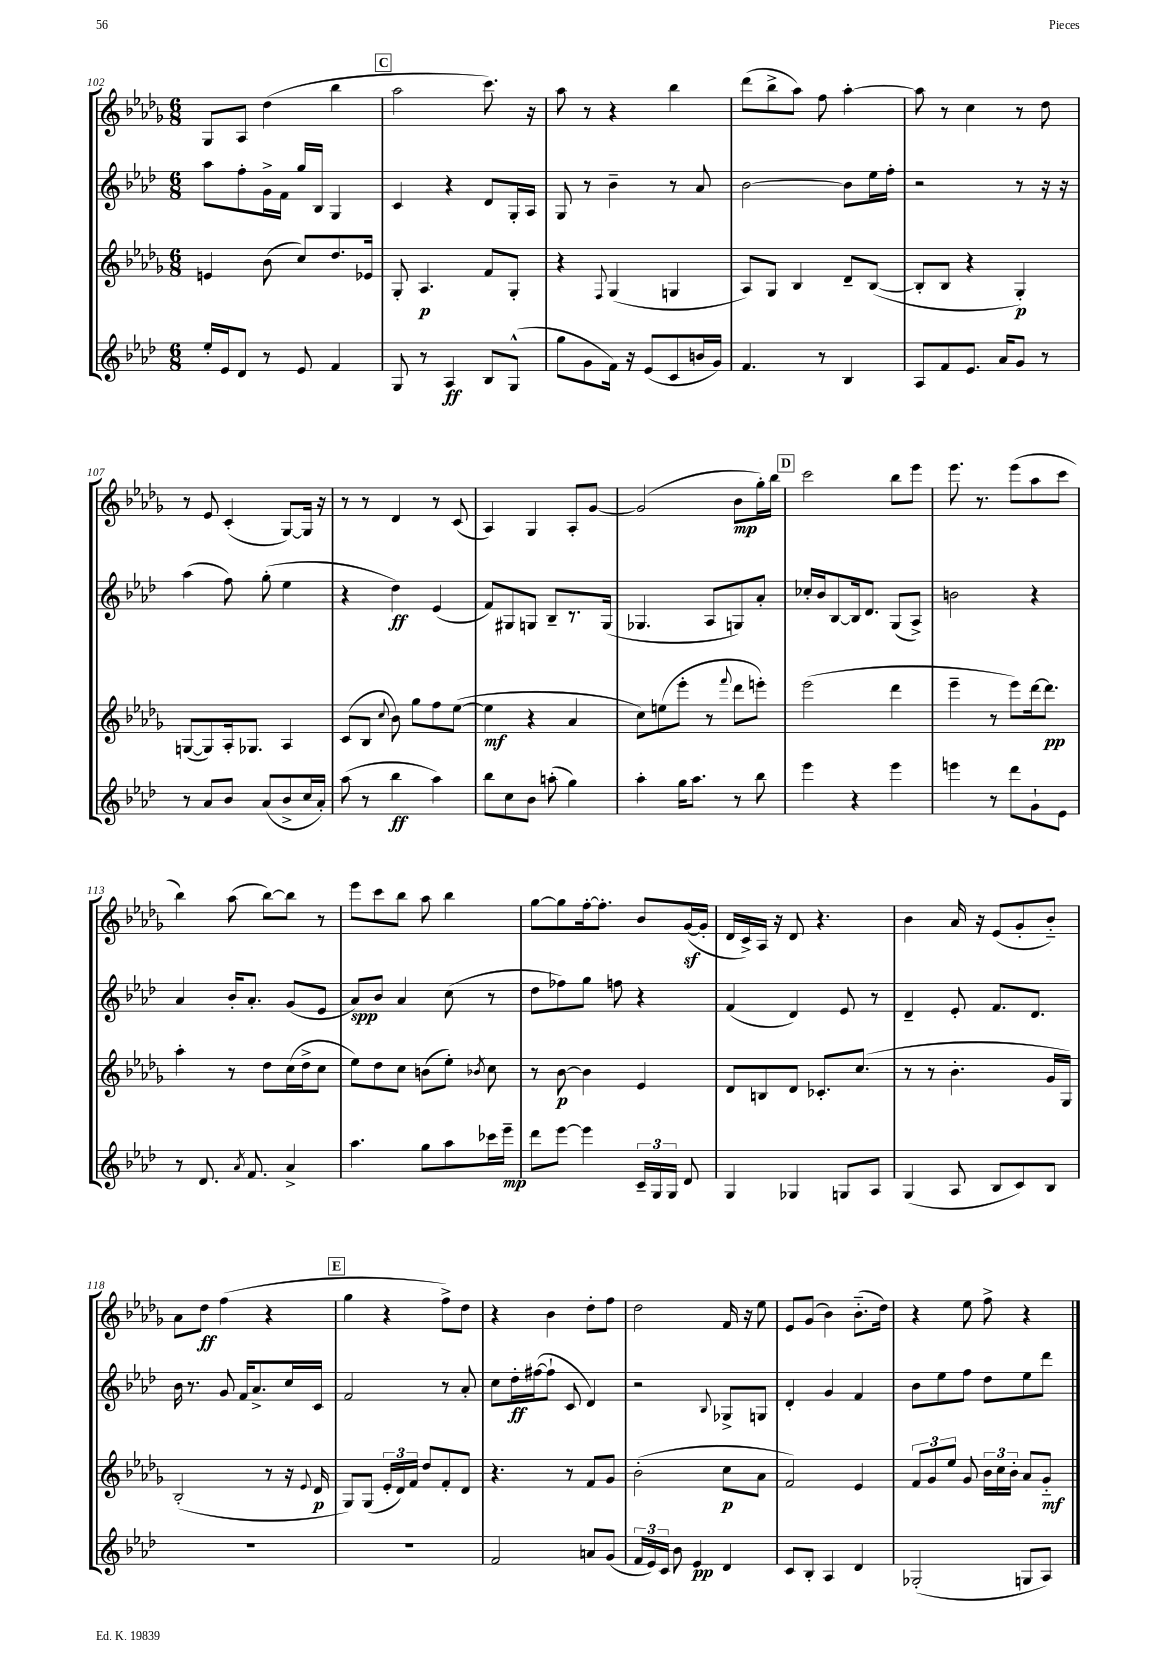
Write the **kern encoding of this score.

**kern	**dynam	**kern	**dynam	**kern	**dynam	**kern	**dynam
*part4	*part4	*part3	*part3	*part2	*part2	*part1	*part1
*staff4	*staff4	*staff3	*staff3	*staff2	*staff2	*staff1	*staff1
*clefG2	*	*clefG2	*	*clefG2	*	*clefG2	*
*k[b-e-a-d-]	*	*k[b-e-a-d-g-]	*	*k[b-e-a-d-]	*	*k[b-e-a-d-g-]	*
*M6/8	*	*M6/8	*	*M6/8	*	*M6/8	*
=102	=102	=102	=102	=102	=102	=102	=102
16ee-'/LL	.	4en/	.	8aa-\L	.	8G-/L	.
16e-/J	.	.	.	.	.	.	.
8d-/J	.	.	.	8ff'\	.	8A-/J	.
8r	.	(8b-\	.	16g^\L	.	(4dd-\	.
.	.	.	.	16f\JJ	.	.	.
8e-/	.	8cc/L)	.	16gg/LL	.	.	.
.	.	.	.	16B-/JJ	.	.	.
4f/	.	8.dd-/	.	4G/	.	4bb-\	.
.	.	16e-X/Jk	.	.	.	.	.
!!LO:REH:place=s1:t=C
=103	=103	=103	=103	=103	=103	=103	=103
8G/	.	8G-'/	.	4c/	.	2aa-\	.
8r	.	4.A-/	p	.	.	.	.
4A-/	ff	.	.	4r	.	.	.
8B-/L	.	8f/L	.	8d-/L	.	8.ccc\)	.
(8G^^/J	.	8G-'/J	.	16G'/L	.	.	.
.	.	.	.	16A-/JJ	.	16r	.
=104	=104	=104	=104	=104	=104	=104	=104
8gg\L	.	4r	.	8G/	.	8aa-\	.
8g\	.	.	.	8r	.	8r	.
.	.	8qqF/	.	.	.	.	.
16f\Jk)	.	(4G-/	.	4b-~\	.	4r	.
16r	.	.	.	.	.	.	.
(8e-/L	.	.	.	.	.	.	.
8c/	.	4Gn/	.	8r	.	4bb-\	.
16bn/L	.	.	.	8a-/	.	.	.
16g/JJ)	.	.	.	.	.	.	.
=105	=105	=105	=105	=105	=105	=105	=105
4.f/	.	8A-/L)	.	[2b-\	.	(8ddd-\L	.
.	.	8G-/J	.	.	.	8bb-^\	.
.	.	4B-/	.	.	.	8aa-\J)	.
8r	.	.	.	.	.	8ff\	.
4B-/	.	8d-~/L	.	8b-\L]	.	[4aa-'\	.
.	.	([8B-/J	.	16ee-\L	.	.	.
.	.	.	.	16ff'\JJ	.	.	.
=106	=106	=106	=106	=106	=106	=106	=106
8A-/L	.	8B-'/L]	.	2r	.	8aa-\]	.
8f/	.	8B-/J	.	.	.	8r	.
8.e-/J	.	4r	.	.	.	4cc\	.
16a-/KL	.	.	.	.	.	.	.
8g/J	.	4G-'/)	p	8r	.	8r	.
8r	.	.	.	16r	.	8dd-\	.
.	.	.	.	16r	.	.	.
!!LO:LB:g=z
=107	=107	=107	=107	=107	=107	=107	=107
8r	.	([8Gn/L	.	(4aa-\	.	8r	.
8a-/L	.	8G/])	.	.	.	8e-/	.
8b-/J	.	16A-'/k	.	8ff\)	.	(4c'/	.
.	.	8.G-X/J	.	.	.	.	.
(8a-/L	.	.	.	(8gg'\	.	.	.
8b-^/	.	4A-/	.	4ee-\	.	[8G-/L)	.
16cc/L	.	.	.	.	.	16G-/Jk]	.
16a-'/JJ)	.	.	.	.	.	16r	.
=108	=108	=108	=108	=108	=108	=108	=108
(8aa-\	.	(8c/L	.	4r	.	8r	.
8r	.	8B-/J	.	.	.	8r	.
.	.	8qqcc/	.	.	.	.	.
4bb-\	ff	8b-\)	.	4dd-\)	ff	4d-/	.
.	.	8gg-\L	.	.	.	.	.
4aa-\)	.	8ff\	.	(4e-/	.	8r	.
.	.	([8ee-\J	.	.	.	(8c/	.
=109	=109	=109	=109	=109	=109	=109	=109
8bb-\L	.	4ee-\]	mf	8f/L)	.	4A-/)	.
8cc\	.	.	.	8G#X/	.	.	.
8b-\J	.	4r	.	8Gn/J	.	4G-/	.
(8aan'\	.	.	.	8B-~/L	.	.	.
4gg\)	.	4a-/	.	8.r	.	8A-'/L	.
.	.	.	.	.	.	[8g-/J	.
.	.	.	.	(16G/Jk	.	.	.
=110	=110	=110	=110	=110	=110	=110	=110
4aa-'\	.	8cc\L)	.	4.G-X/	.	(2g-/]	.
.	.	(8een\	.	.	.	.	.
16gg\KL	.	8eee-'\J	.	.	.	.	.
8.aa-\J	.	.	.	.	.	.	.
.	.	8r	.	8A-/L	.	.	.
.	.	8qqfff/	.	.	.	.	.
8r	.	8ddd-\L	.	8Gn/)	.	8b-\L	mp
8bb-\	.	8eeen'\J)	.	8a-'/J	.	16gg-'\L)	.
.	.	.	.	.	.	16bb-\JJ	.
!!LO:REH:place=s1:t=D
=111	=111	=111	=111	=111	=111	=111	=111
4eee-\	.	(2eee-\	.	16cc-X'/LL	.	2ccc\	.
.	.	.	.	16b-/J	.	.	.
.	.	.	.	[8B-/	.	.	.
4r	.	.	.	16B-/k]	.	.	.
.	.	.	.	8.d-/J	.	.	.
4eee-\	.	4ddd-\	.	(8G/L	.	8bb-\L	.
.	.	.	.	8A-^/J)	.	8eee-\J	.
=112	=112	=112	=112	=112	=112	=112	=112
4eeen\	.	4eee-~\	.	2bn\	.	8.eee-\	.
.	.	.	.	.	.	8.r	.
8r	.	8r	.	.	.	.	.
8ddd-\L	.	8eee-\L)	.	.	.	(8eee-\L	.
8g`\	.	[16ddd-\k	.	4r	.	8aa-\	.
.	.	8.ddd-\J]	pp	.	.	.	.
8e-\J	.	.	.	.	.	8ccc\J	.
!!LO:LB:g=z
=113	=113	=113	=113	=113	=113	=113	=113
8r	.	4aa-'\	.	4a-/	.	4bb-\)	.
8.d-/	.	.	.	.	.	.	.
.	.	8r	.	16b-'/KL	.	(8aa-\	.
8qa-/	.	.	.	.	.	.	.
8.f/	.	.	.	8.a-'/J	.	.	.
.	.	8dd-\L	.	.	.	[8bb-\L)	.
4a-^/	.	(16cc\L	.	(8g/L	.	8bb-\J]	.
.	.	16dd-^\J	.	.	.	.	.
.	.	8cc\J	.	8e-/J	.	8r	.
=114	=114	=114	=114	=114	=114	=114	=114
4.aa-\	.	8ee-\L)	.	8a-/L)	spp	8eee-\L	.
.	.	8dd-\	.	8b-/J	.	8ccc\	.
.	.	8cc\J	.	4a-/	.	8bb-\J	.
8gg\L	.	(8bn\L	.	.	.	8aa-\	.
8aa-\	.	8ee-'\J)	.	(8cc\	.	4bb-\	.
.	.	8qb-X/	.	.	.	.	.
16ccc-X\L	.	8cc\	.	8r	.	.	.
16eee-~\JJ	mp	.	.	.	.	.	.
=115	=115	=115	=115	=115	=115	=115	=115
8ddd-\L	.	8r	.	8dd-\L	.	[8gg-\L	.
[8eee-\J	.	[8b-\	p	8ff-X\)	.	8gg-\]	.
4eee-\]	.	4b-\]	.	8gg\J	.	[16ff'\k	.
.	.	.	.	.	.	8.ff'\J]	.
.	.	.	.	8ffn\	.	.	.
24c~/LL	.	4e-/	.	4r	.	8b-/L	.
24G/	.	.	.	.	.	.	.
24G/JJ	.	.	.	.	.	.	.
8d-/	.	.	.	.	.	([16g-z/L	.
.	.	.	.	.	.	16g-'/JJ]	.
=116	=116	=116	=116	=116	=116	=116	=116
4G/	.	8d-/L	.	(4f/	.	16d-/LL	.
.	.	.	.	.	.	16c^/)	.
.	.	8Bn/	.	.	.	16A-/JJ	.
.	.	.	.	.	.	16r	.
4G-X/	.	8d-/J	.	4d-/)	.	8d-/	.
.	.	8.c-X'/L	.	.	.	4.r	.
8Gn/L	.	.	.	8e-/	.	.	.
.	.	(8.cc/J	.	.	.	.	.
8A-/J	.	.	.	8r	.	.	.
=117	=117	=117	=117	=117	=117	=117	=117
(4G/	.	8r	.	4d-~/	.	4b-\	.
.	.	8r	.	.	.	.	.
8A-/	.	4.b-'\	.	8e-'/	.	16a-/	.
.	.	.	.	.	.	16r	.
8B-/L	.	.	.	8.f/L	.	(8e-/L	.
8c/)	.	.	.	.	.	8g-'/	.
.	.	.	.	8.d-/J	.	.	.
8B-/J	.	16g-/LL	.	.	.	8b-/J)	.
.	.	16G-/JJ)	.	.	.	.	.
!!LO:LB:g=z
=118	=118	=118	=118	=118	=118	=118	=118
2.r	.	(2B-'/	.	16b-\	.	8a-\L	.
.	.	.	.	8.r	.	.	.
.	.	.	.	.	.	8dd-\J	ff
.	.	.	.	8g/	.	(4ff\	.
.	.	.	.	16f/KL	.	.	.
.	.	.	.	8.a-^/	.	.	.
.	.	8r	.	.	.	4r	.
.	.	16r	.	16cc/L	.	.	.
.	.	8qqe-/	.	.	.	.	.
.	.	16d-/	p	16c/JJ	.	.	.
!!LO:REH:place=s1:t=E
=119	=119	=119	=119	=119	=119	=119	=119
2.r	.	8G-/L)	.	2f/	.	4gg-\	.
.	.	(8G-/J	.	.	.	.	.
.	.	24e-'/LL	.	.	.	4r	.
.	.	24d-/)	.	.	.	.	.
.	.	24f/JJ	.	.	.	.	.
.	.	8dd-/L	.	.	.	.	.
.	.	8f'/	.	8r	.	8ff^\L)	.
.	.	8d-/J	.	8a-'/	.	8dd-\J	.
=120	=120	=120	=120	=120	=120	=120	=120
2f/	.	4.r	.	8cc\L	.	4r	.
.	.	.	.	16dd-'\L	ff	.	.
.	.	.	.	([16ff#X\J	.	.	.
.	.	.	.	8ff#`\J]	.	4b-\	.
.	.	8r	.	8c/	.	.	.
8an/L	.	8f/L	.	4d-/)	.	8dd-'\L	.
(8g/J	.	8g-/J	.	.	.	8ff\J	.
=121	=121	=121	=121	=121	=121	=121	=121
24f/LL	.	(2b-'\	.	2r	.	2dd-\	.
24e-/)	.	.	.	.	.	.	.
24c/JJ	.	.	.	.	.	.	.
8b-\	.	.	.	.	.	.	.
4e-/	pp	.	.	.	.	.	.
.	.	.	.	8qqB-/	.	.	.
4d-/	.	8cc\L	p	8G-X^/L	.	16f/	.
.	.	.	.	.	.	16r	.
.	.	8a-\J	.	8Gn/J	.	8ee-\	.
=122	=122	=122	=122	=122	=122	=122	=122
8c/L	.	2f/)	.	4d-'/	.	8e-/L	.
8B-'/J	.	.	.	.	.	(8g-/J	.
4A-/	.	.	.	4g/	.	4b-\)	.
4d-/	.	4e-/	.	4f/	.	(8.b-\L	.
.	.	.	.	.	.	16dd-\Jk)	.
=123	=123	=123	=123	=123	=123	=123	=123
(2G-X'/	.	12f/L	.	8b-\L	.	4r	.
.	.	12g-/	.	.	.	.	.
.	.	.	.	8ee-\	.	.	.
.	.	12ee-/J	.	.	.	.	.
.	.	8g-/	.	8ff\J	.	8ee-\	.
.	.	24b-\LL	.	8dd-\L	.	8ff^\	.
.	.	24cc\	.	.	.	.	.
.	.	24b-'\JJ	.	.	.	.	.
8Gn/L	.	8a-/L	.	8ee-\	.	4r	.
8A-/J)	.	8g-/J	mf	8ddd-\J	.	.	.
==	==	==	==	==	==	==	==
*-	*-	*-	*-	*-	*-	*-	*-
